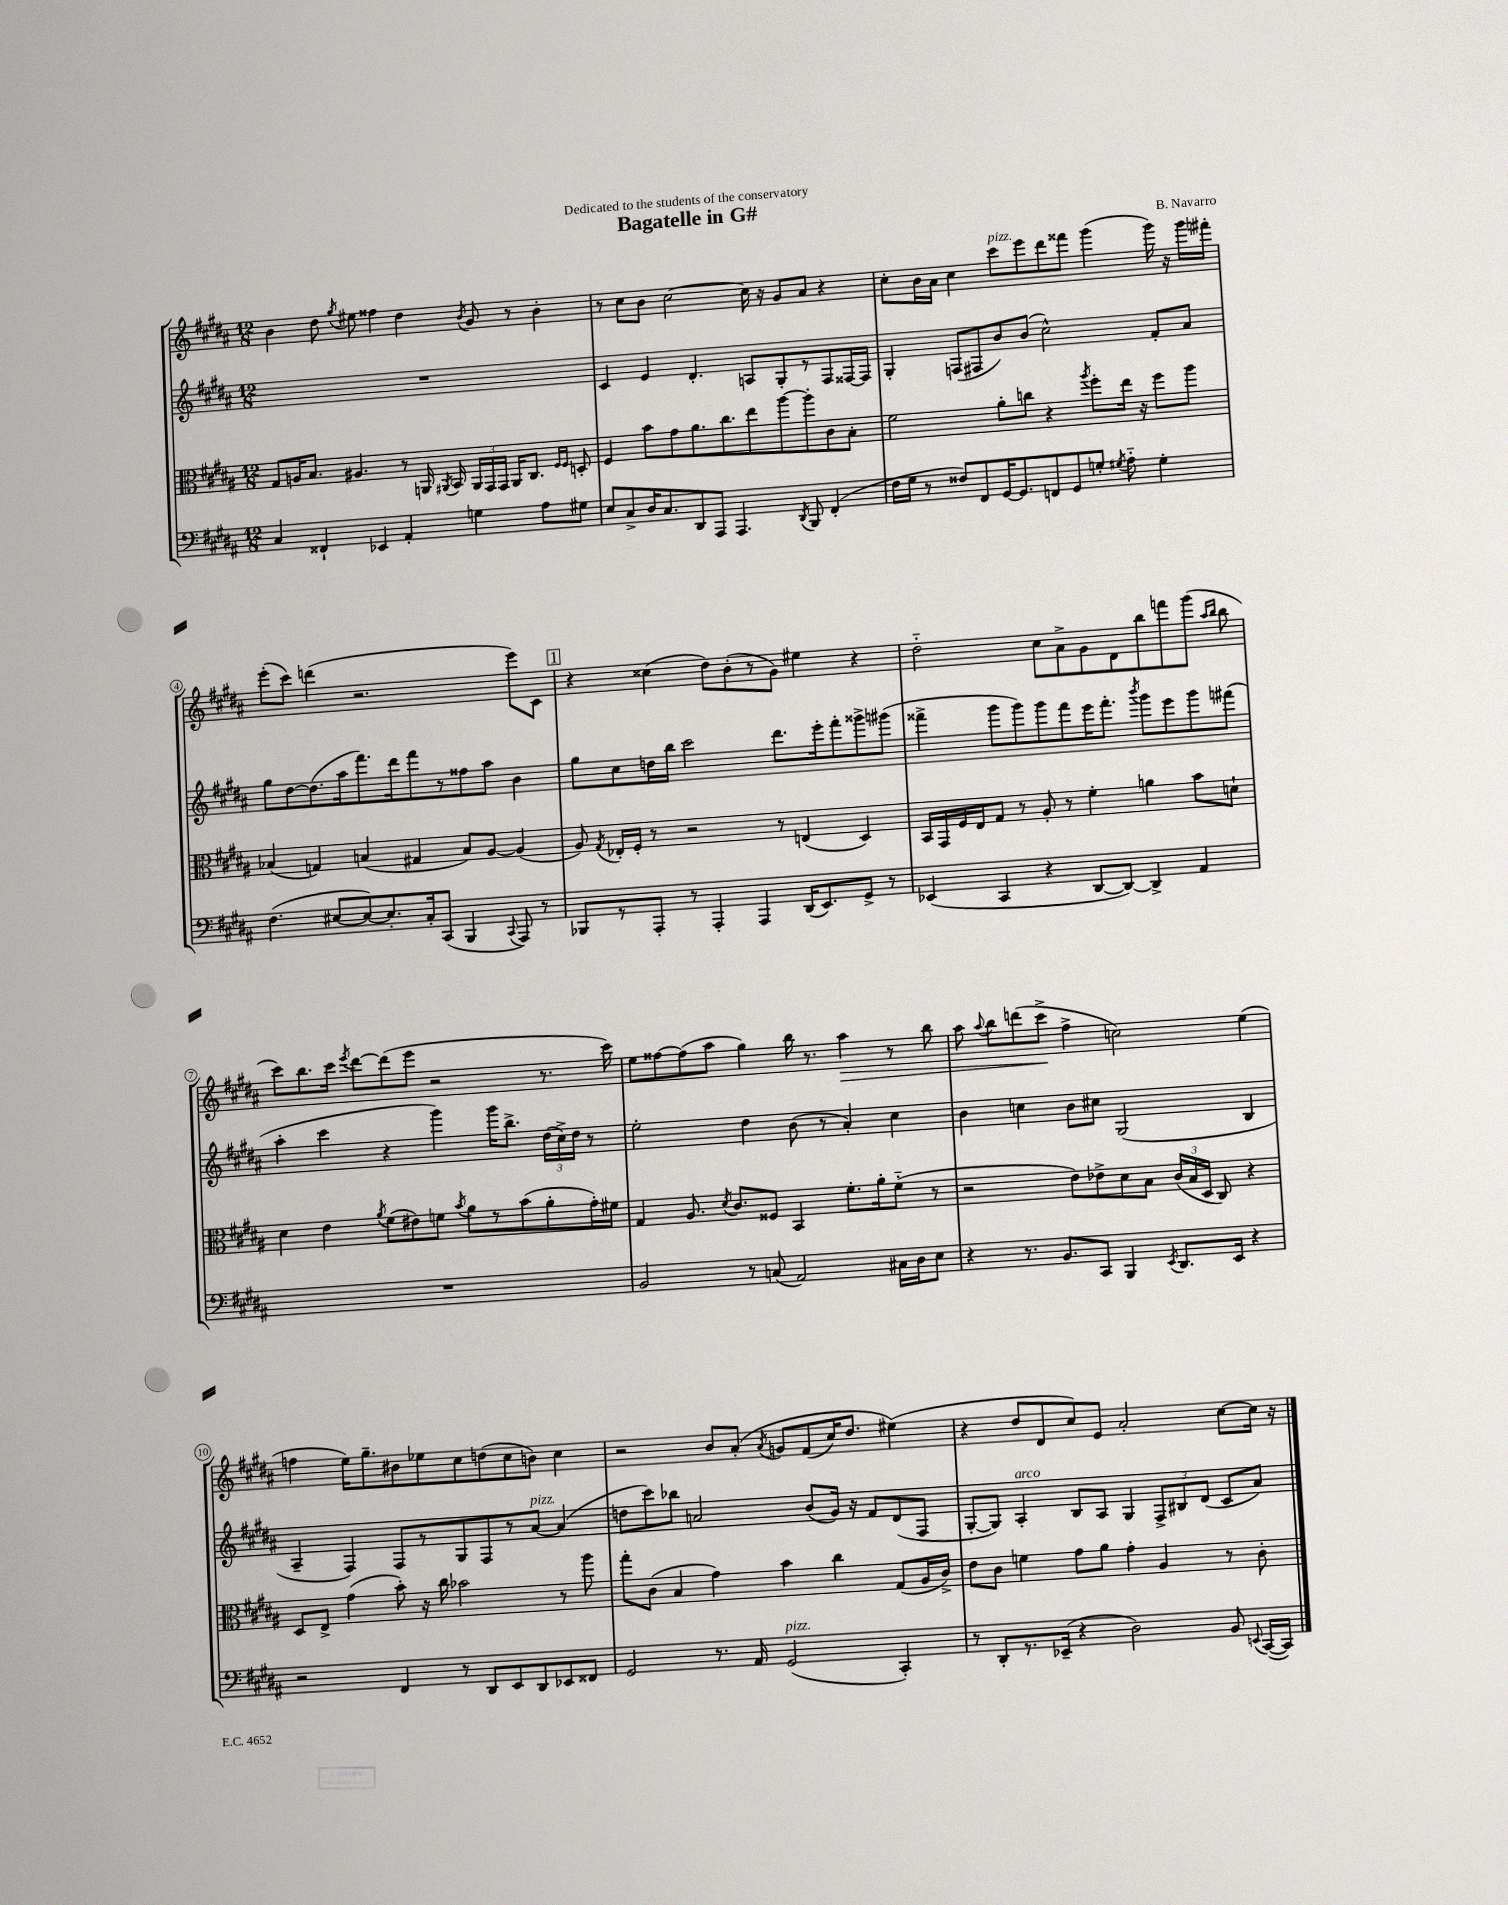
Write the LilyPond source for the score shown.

\header { title = "Bagatelle in G#" composer = "B. Navarro" dedication = "Dedicated to the students of the conservatory" }
<<
\new StaffGroup <<
\new Staff = "s0" {
    \clef treble \key b \major \numericTimeSignature \time 12/8
    \autoBeamOff b'4 dis''8 \acciaccatura { gis''8 } eis''8 fisis''4 dis''4 \acciaccatura { b'8 } gis'8 r8 b'4-. |
    r8 cis''8[ b'8] cis''2~ cis''16 r16 gis'8[ ais'8] r4 |
    cis''8[-. b'16 ais'16] cis''4 cis'''8[^\markup { \italic "pizz." } e'''8 dis'''8 fisis'''8] gis'''4( gis'''16) r16 gis'''16[ fis'''16]-. |
    e'''8[-.( cis'''8]) d'''4( r2. e'''8[) cis'8] |
    \mark \markup { \box "1" } r4 cisis''4( dis''8[) b'8-.( r8 gis'8]) eis''4 r4 |
    dis''2-_ cis''8[ ais'8-> gis'8 dis'8 b''8 f'''8 gis'''8]( \grace { ais''16[ b''16] } b''8 |
    cis'''8[) b''8. cis'''16] \acciaccatura { e'''8 } dis'''8[~ dis'''8( e'''8] r2 r8. cis'''16) |
    e''8[ fisis''8~ fisis''8( ais''8] gis''4) b''16 r8. ais''4\> r8 b''8 |
    ais''8 \appoggiatura { ais''8 } b''8[ d'''8( cis'''8]->\! fis''4-> c''2) e''4( |
    f''4 e''16[) gis''8.-- bis'8 ees''8 cis''8 d''8( cis''8 b'8]) cis''4 |
    r2 b'8[ ais'8]-.\( \acciaccatura { ais'8 } g'8[ fis'8( cis''16) dis''8.] eis''4(\) |
    r4 dis''8[ dis'8 cis''8) e'8] ais'2-. cis''8[~ cis''16] r16 \bar "|." |
}
\new Staff = "s1" {
    \clef treble \key b \major \numericTimeSignature \time 12/8
    \autoBeamOff R1. |
    cis'4 e'4 dis'4.-. a8[ gis8-. r8 fis8 fisis16~ fisis16] |
    gis4-. f8[( fis8 b'8) b'8]( cis''2-^) fis'8[-. ais'8] |
    gis''8[ dis''8~ dis''8.( ais''16 fis'''8.) dis'''16 fis'''8 r8 fisis''8 ais''8] b'4 |
    \mark \markup { \box "1" } gis''8[ cis''8 d''16 b''16] cis'''2 dis'''8.[ e'''16-. fis'''8-. gisis'''8-> gis'''8]( |
    fisis'''4-> gis'''8[ gis'''8) gis'''8 fisis'''8 e'''16 fisis'''8.]-. \acciaccatura { b'''8 } gis'''8[ e'''8 gis'''8 fis'''8]( |
    ais''4-. cis'''4 r4 gis'''4) gis'''16[ b''8.]-> \tuplet 3/2 { dis''16[( cis''16->) dis''16] } r8 |
    e''2-. dis''4 b'8( r8 ais'4-.) cis''4 |
    b'4 c''4 b'8[ cis''8] gis2( b4 |
    ais4-- fis4) fis8[ r8 gis8 fis8 r8 ais'8]~^\markup { \italic "pizz." } ais'4( |
    d''8[ cis'''8) bes''8] a'2 b'8[( gis'16]) r16 fis'8[ dis'8( fis8] |
    gis8[~-. gis8]) ais4-.^\markup { \italic "arco" } b8[ ais8] gis4 \tuplet 3/2 { fis8[-> bis8 dis'8]( } cis'8[ ais'8]) \bar "|." |
}
\new Staff = "s2" {
    \clef alto \key b \major \numericTimeSignature \time 12/8
    \autoBeamOff gis8[ a16 b8.] ais4. r8 a,16 \acciaccatura { ais,8 } b,16 \tuplet 3/2 { ais,16[ gis,16 gis,16] } ais,16[ cis8.] \grace { fis16[ fis16] } d8-. |
    fis4 b'8[ gis'8 ais'8. cis''8. e''8 ais''8~ ais''8-. cis'8 b8]-. |
    fis'2 ais'8[-. c''8] r4 \acciaccatura { ais''8 } fis''8[-. e''16] r16 fis''8[ ais''8] |
    bes4( g4) b4( gis4 b8[) ais8]~ ais4( |
    \mark \markup { \box "1" } ais8) \acciaccatura { gis8 } ees16[-. fis16]-. r8 r2 r8 e4( dis4) |
    b,16[ gis,16 fis16 e16 gis8] r8 ais8-. r8 fis'4-. a'4 b'8[ d'8]-! |
    dis'4 e'4 \acciaccatura { ais'8 } fis'8[( eis'8) f'8] \acciaccatura { b'8 } ais'8[ r8 b'8( ais'8-. gis'16-.) fis'16] |
    gis4 ais8. \acciaccatura { dis'8 } cis'8.[ fisis8] b,4 fis'8.[-. ais'16-. fis'8]-_( r8 |
    r2 e'8[) ees'8-> dis'8 b8] \tuplet 3/2 { cis'16[( b16 dis16] } cis8) r4 |
    dis8[ e8]-> gis'4( b'8-.) r16 cis''16 bes'2 r8 ais''8 |
    gis''8[-. cis'8]( b4 gis'4) b'4 cis''4 gis8[( ais16 cis'16]->) |
    e'8[ cis'8] f'4 gis'8[ ais'8] gis'4-. ais4 r8 cis'8-. \bar "|." |
}
\new Staff = "s3" {
    \clef bass \key b \major \numericTimeSignature \time 12/8
    \autoBeamOff cis4 fisis,4-! ees,4 ais,4-. g4 ais8[ gis8] |
    e8[ cis8-> dis16 cis8. dis,8 ais,,8] ais,,4. \acciaccatura { dis,8 } b,,8 fis,4-.( |
    fis16[ gis16] r8 fisis8[) fis,8 gis,16~ gis,8. f,8 gis,8 g8]-. \acciaccatura { gis8 } ais8-_ gis4-. |
    fis4.( eis8[~ eis8~) eis8.-. cis16-. cis,8]( b,,4 \appoggiatura { cis,8 } ais,,8) r8 |
    \mark \markup { \box "1" } bes,,8[ r8 ais,,8]-. r8 ais,,4-. ais,,4 dis,16[( e,8.) gis,8]-> r8 |
    ees,4( cis,4 r4 dis,8[~ dis,8]~) dis,4-> ais,4 |
    R1. |
    b,2 r8 c8( ais,2) cis16[ dis16 e8] |
    r4 r8. b,8.[ cis,8] b,,4 \acciaccatura { e,8 } dis,8.[ e,16] r4 |
    r2 fis,4 r8 dis,8[ e,8 dis,8 ees,8 fisis,8] |
    gis,2 r8. ais,16 gis,2^\markup { \italic "pizz." }( cis,4-.) |
    r8 dis,8[-. r8. ees,16]--( r4 dis2) b,8 \appoggiatura { e,8 } cis,16[~( cis,16]) \bar "|." |
}
>>
>>
\layout { \context { \Score \override BarNumber.stencil = #(make-stencil-circler 0.1 0.3 ly:text-interface::print) } }
